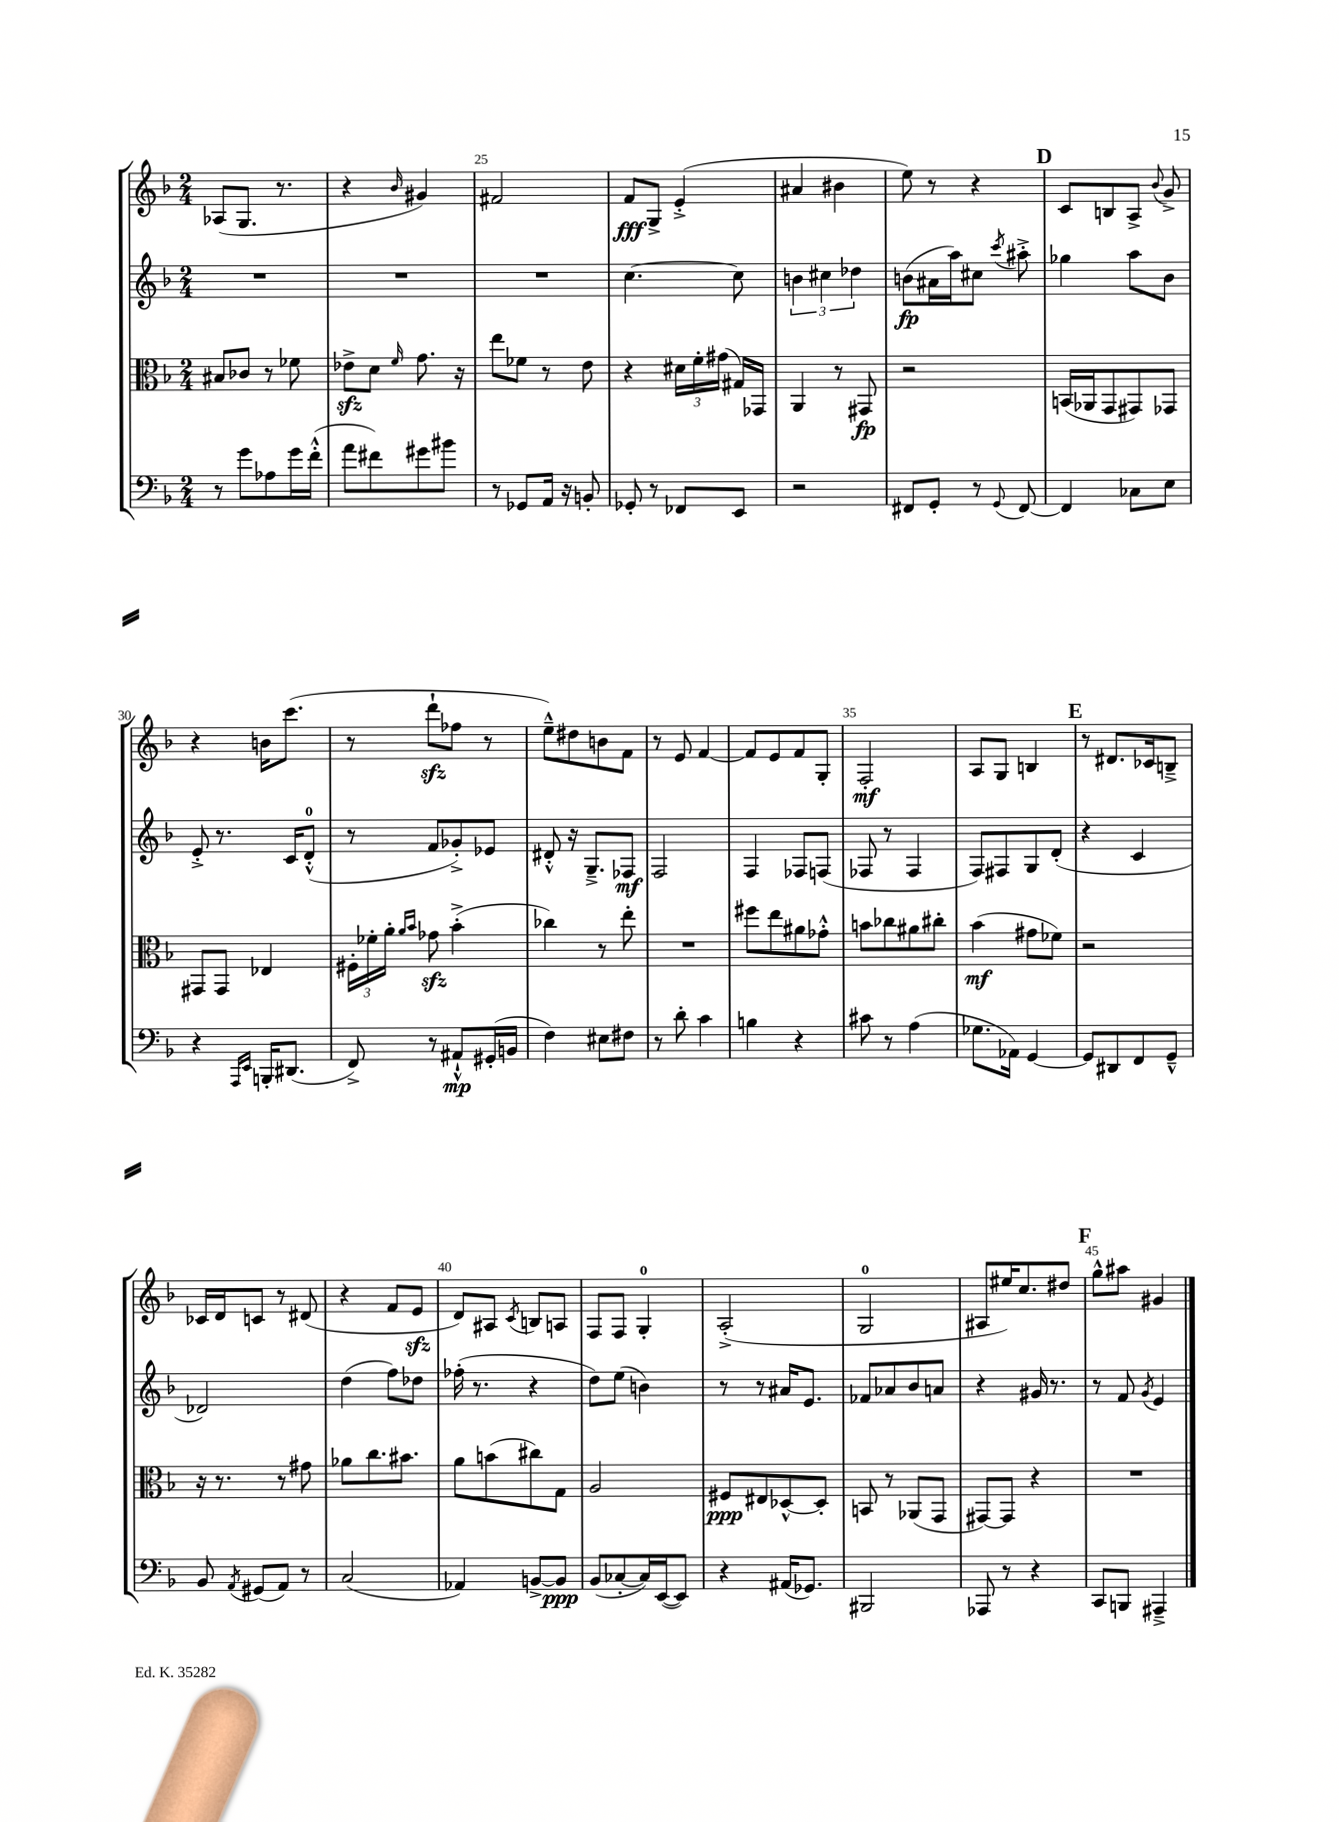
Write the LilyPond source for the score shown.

<<
\new StaffGroup <<
\new Staff = "s0" {
    \clef treble \key f \major \numericTimeSignature \time 2/4
    \autoBeamOff aes8[( g8.] r8. |
    r4 \grace { bes'16 } gis'4) |
    fis'2 |
    f'8[\fff g8]-> e'4-.->( |
    ais'4 bis'4 |
    e''8) r8 r4 |
    \mark \markup { \bold "D" } c'8[ b8 a8]-> \appoggiatura { bes'8 } g'8-> |
    r4 b'16[ c'''8.]( |
    r8 d'''8[-!\sfz fes''8] r8 |
    e''8[---^) dis''8 b'8 f'8] |
    r8 e'8 f'4~ |
    f'8[ e'8 f'8 g8]-. |
    f2-.\mf |
    a8[ g8] b4 |
    \mark \markup { \bold "E" } r8 dis'8.[ ces'16 b8]---> |
    ces'16[ d'16 c'8] r8 dis'8( |
    r4 f'8[ e'8]\sfz |
    d'8[) ais8] \acciaccatura { c'8 } b8[ a8] |
    f8[ f8] g4-0-. |
    a2-.->( |
    g2-0 |
    ais8[ eis''16) c''8. dis''8] |
    \mark \markup { \bold "F" } g''8[-^ ais''8] gis'4 \bar "|." |
}
\new Staff = "s1" {
    \clef treble \key f \major \numericTimeSignature \time 2/4
    \autoBeamOff R2 |
    R2 |
    R2 |
    c''4.~ c''8 |
    \tuplet 3/2 { b'4 cis''4 des''4 } |
    b'8[\fp( ais'16 a''16) cis''8] \acciaccatura { c'''8 } ais''8-.-> |
    \mark \markup { \bold "D" } ges''4 a''8[ bes'8] |
    e'8-.-> r8. c'16[ d'8]-0-.-^( |
    r8 f'8[ ges'8-.->) ees'8] |
    dis'8-.-^ r16 g8.[---> fes8]\mf |
    f2 |
    f4 fes8[ f8]( |
    fes8 r8 fes4 |
    f8[) fis8 g8 d'8]-.( |
    \mark \markup { \bold "E" } r4 c'4 |
    des'2) |
    d''4( f''8[) des''8] |
    fes''16-.( r8. r4 |
    d''8[) e''8]( b'4) |
    r8 r8 ais'16[ e'8.] |
    fes'8[ aes'8 bes'8 a'8] |
    r4 gis'16 r8. |
    \mark \markup { \bold "F" } r8 f'8 \acciaccatura { g'8 } e'4 \bar "|." |
}
\new Staff = "s2" {
    \clef alto \key f \major \numericTimeSignature \time 2/4
    \autoBeamOff bis8[ ces'8] r8 fes'8 |
    ees'8[->\sfz d'8] \grace { f'16 } g'8. r16 |
    e''8[ fes'8] r8 e'8 |
    r4 \tuplet 3/2 { dis'16[ f'16-. gis'16]( } gis16[) ges,16] |
    a,4 r8 gis,8\fp |
    r2 |
    \mark \markup { \bold "D" } b,16[( aes,16 g,8 gis,8) ges,8] |
    gis,8[ gis,8] ees4 |
    \tuplet 3/2 { fis16[-. fes'16-. a'16]-. } \grace { a'16[ bes'16] } ges'8\sfz bes'4-.->( |
    ces''4) r8 e''8-. |
    R2 |
    fis''8[ e''8 ais'8 ges'8]-.-^ |
    b'8[ ces''8 ais'8 cis''8]-. |
    bes'4\mf( gis'8[ fes'8]) |
    \mark \markup { \bold "E" } r2 |
    r16 r8. r8 gis'8 |
    aes'8[ c''8. bis'8.] |
    a'8[ b'8( cis''8) g8] |
    a2 |
    fis8[\ppp eis8 des8~-^ des8]-. |
    b,8 r8 aes,8[( g,8] |
    gis,8[~) gis,8] r4 |
    \mark \markup { \bold "F" } R2 \bar "|." |
}
\new Staff = "s3" {
    \clef bass \key f \major \numericTimeSignature \time 2/4
    \autoBeamOff r8 g'8[ aes8 g'16 f'16]-.-^( |
    a'8[ fis'8) gis'8 bis'8] |
    r8 ges,8[ a,16] r16 b,8-. |
    ges,8-. r8 fes,8[ e,8] |
    r2 |
    fis,8[ g,8]-. r8 \appoggiatura { g,8 } fis,8~ |
    \mark \markup { \bold "D" } fis,4 ces8[ e8] |
    r4 \grace { a,,16[ e,16] } b,,16[-. dis,8.]( |
    f,8->) r8 ais,8[-!-^\mp gis,16-.( b,16] |
    f4) eis8[ fis8] |
    r8 d'8-. c'4 |
    b4 r4 |
    cis'8 r8 a4( |
    ges8.[ aes,16]) g,4~ |
    \mark \markup { \bold "E" } g,8[ dis,8 f,8 g,8]---^ |
    bes,8 \acciaccatura { a,8 } gis,8[( a,8]) r8 |
    c2( |
    aes,4) b,8[~-> b,8]\ppp |
    bes,8[( ces8~-. ces16) e,16~( e,8]) |
    r4 ais,16[( ges,8.]) |
    bis,,2 |
    aes,,8 r8 r4 |
    \mark \markup { \bold "F" } c,8[ b,,8] ais,,4---> \bar "|." |
}
>>
>>
\layout { \context { \Score currentBarNumber = #23 \override BarNumber.break-visibility = ##(#f #t #t) barNumberVisibility = #(every-nth-bar-number-visible 5) } }
